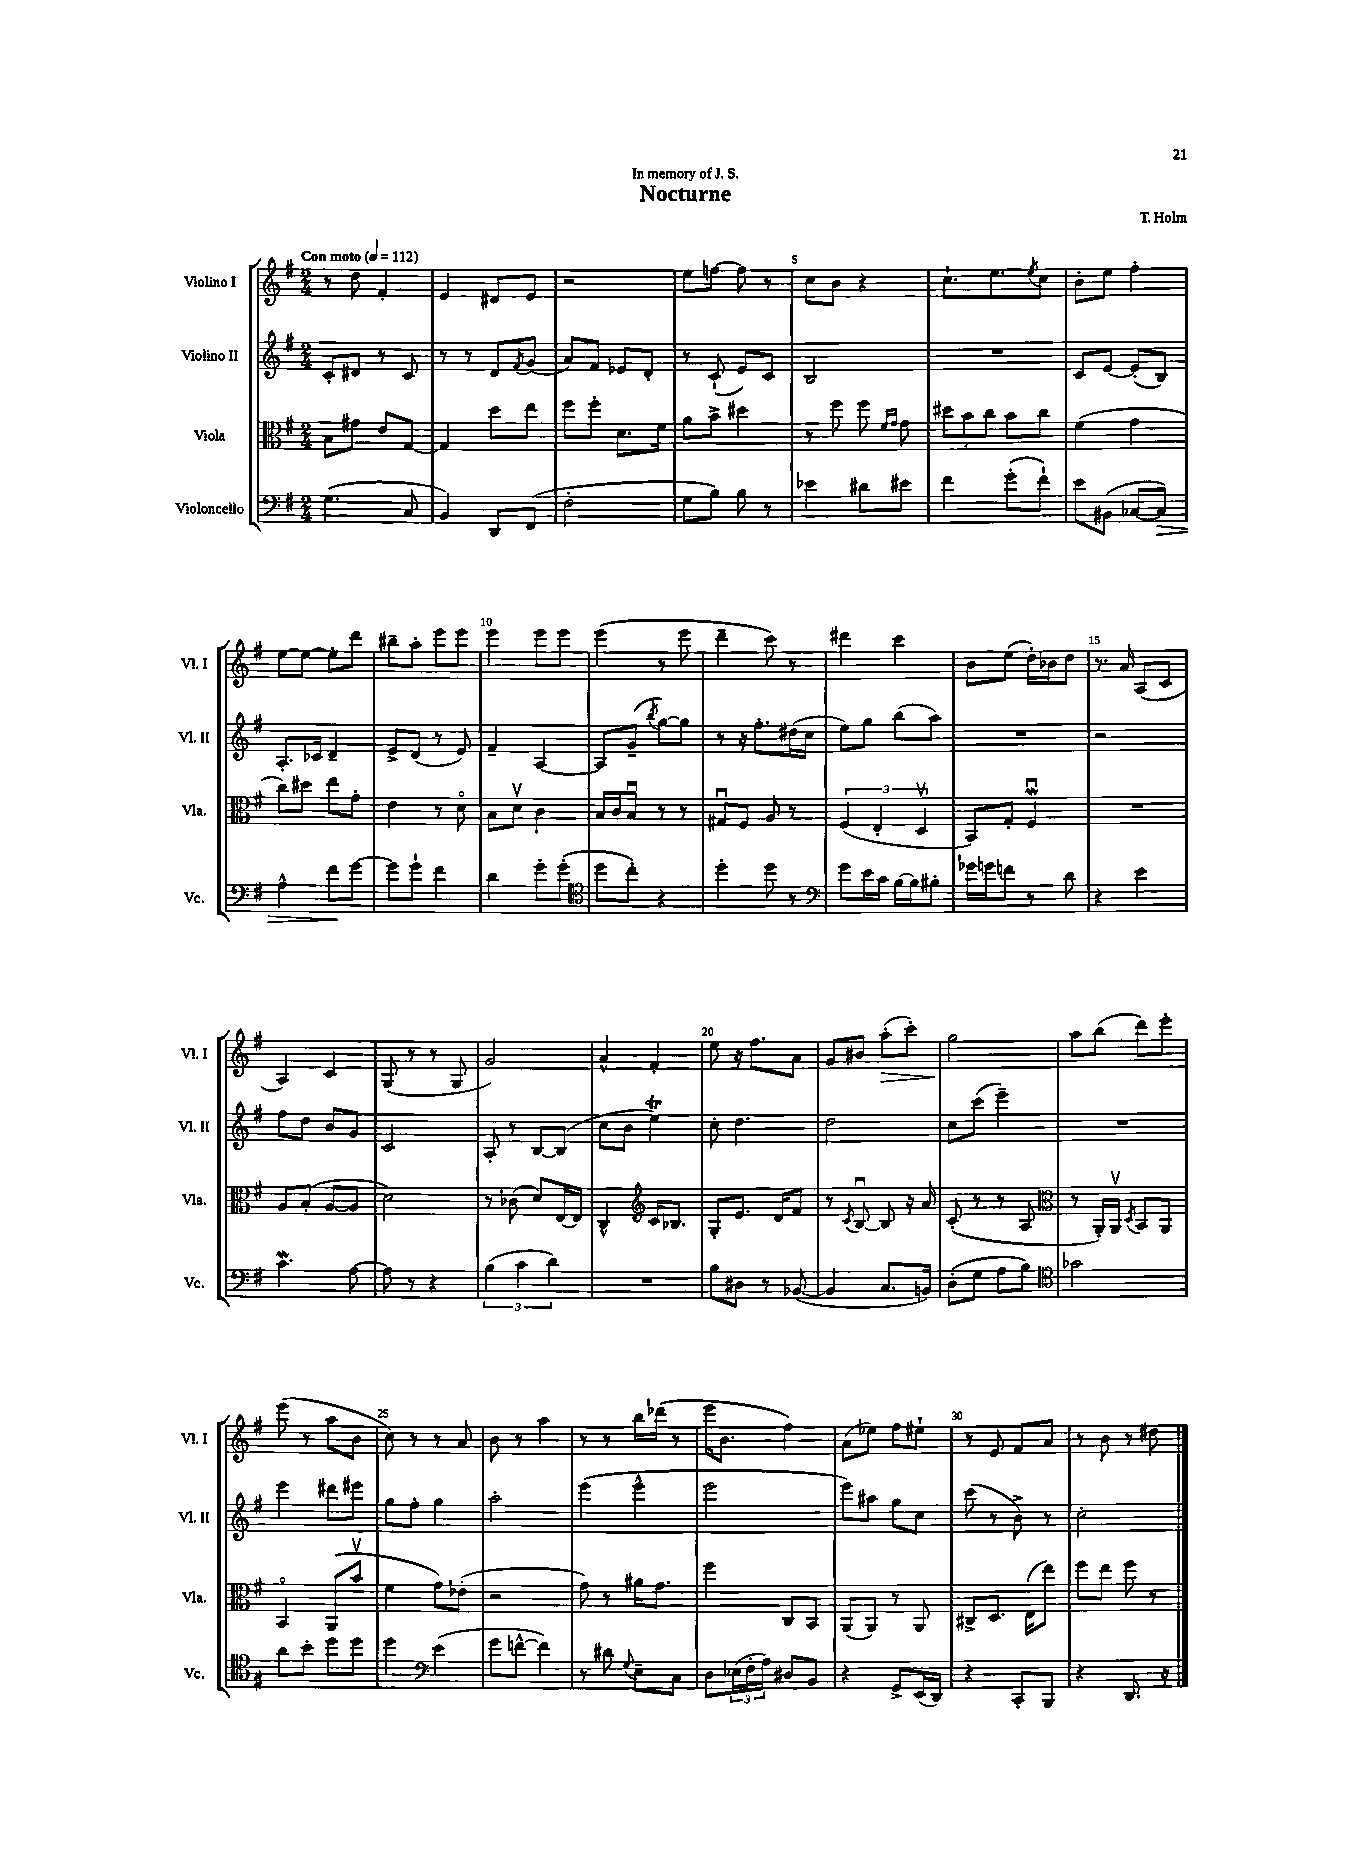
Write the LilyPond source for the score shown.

\header { title = "Nocturne" composer = "T. Holm" dedication = "In memory of J. S." }
<<
\new StaffGroup <<
\new Staff = "s0" \with { instrumentName = "Violino I" shortInstrumentName = "Vl. I" } {
    \clef treble \key g \major \numericTimeSignature \time 2/4 \tempo "Con moto" 4 = 112
    r8 d''8 fis'4-. |
    e'4 dis'8 e'8 |
    r2 |
    e''8 f''8~ f''8 r8 |
    c''8 b'8 r4 |
    c''8.-! e''8. \acciaccatura { e''8 } c''8 |
    b'8-. e''8 fis''4-. |
    e''8~ e''8~ e''8-. d'''8 |
    bis''8-- a''8-. e'''8 e'''8 |
    e'''4 e'''8 e'''8 |
    e'''4( r8 e'''8 |
    d'''4-- c'''8) r8 |
    dis'''4 c'''4 |
    b'8 e''8( d''16-.) bes'16 d''8 |
    r8. a'16 a8( c'8 |
    a4) c'4 |
    g8( r8 r8 g8 |
    g'2) |
    a'4-^ fis'4-. |
    e''8 r16 fis''8. a'8 |
    g'8 bis'8 a''8-.\>( c'''8-.) |
    g''2\! |
    a''8 b''8( d'''8) e'''8-. |
    e'''8( r8 a''8 b'8 |
    c''8) r8 r8 a'8 |
    b'8 r8 a''4 |
    r8 r8 b''16 des'''16( r8 |
    e'''16 b'8. fis''4) |
    a'8( ees''8) fis''8 eis''8-! |
    r8 e'8 fis'8 a'8 |
    r8 b'8 r8 dis''8 \bar "|." |
}
\new Staff = "s1" \with { instrumentName = "Violino II" shortInstrumentName = "Vl. II" } {
    \clef treble \key g \major \numericTimeSignature \time 2/4
    c'8-. dis'8 r8 c'8 |
    r8 r8 d'8 \acciaccatura { fis'8 } g'8( |
    a'8) fis'8 ees'8 d'8-. |
    r8 c'8-!( e'8) c'8 |
    b2 |
    R2 |
    c'8 e'8~ e'8-.( b8) |
    a8.-. ces'16 d'4-- |
    e'8-> d'8( r8 e'8) |
    fis'4-- a4~ |
    a8 g'8--( \acciaccatura { b''8 } g''8~) g''8 |
    r8 r16 fis''8.-. dis''16( c''16 |
    e''8) g''8 b''8( a''8) |
    R2 |
    r2 |
    fis''8 d''8 b'8 g'8 |
    c'2 |
    a8-. r8 b8~ b8( |
    c''8 b'8 e''4\trill) |
    c''8-. d''4. |
    d''2 |
    c''8 c'''8( e'''4--) |
    R2 |
    e'''4 dis'''8 eis'''8 |
    g''8 fis''8-. g''4 |
    a''2-. |
    e'''4( e'''4-^ |
    e'''2 |
    e'''8) ais''8 g''8 c''8 |
    c'''8( r8 b'8->) r8 |
    c''2-. \bar "|." |
}
\new Staff = "s2" \with { instrumentName = "Viola" shortInstrumentName = "Vla." } {
    \clef alto \key g \major \numericTimeSignature \time 2/4
    b8 gis'8 e'8 g8~ |
    g4 d''8 e''8 |
    fis''8 fis''8-. d'8. fis'16 |
    a'8 b'8-> dis''4 |
    r8 fis''8 fis''8 \grace { fis'16 g'16 } g'8 |
    \tuplet 3/2 { dis''8 b'8 c''8 } b'8 c''8 |
    fis'4( g'4 |
    c''8) dis''8 e''8 g'8-. |
    e'4 r8 d'8\flageolet |
    b8 d'8\upbow c'4 |
    b16 c'16 b8\downbow r8 r8 |
    gis8\downbow fis8 a8 r8 |
    \tuplet 3/2 { fis4( e4-. d4\upbow } |
    b,8) g8-. fis4\downbow\mordent |
    R2 |
    a8 b8-.( a8~ a8 |
    d'2) |
    r8 ces'8( d'8) e16~ e16 |
    c4-^ \clef treble c'16 bes8. |
    g8-. e'8. d'16 fis'8 |
    r8 \acciaccatura { c'8 } b8~\downbow b8 r16 a'16 |
    c'8-.( r8 r8 a8 |
    \clef alto r8 a,16-.) a,16\upbow \acciaccatura { d8 } b,8 a,8 |
    b,4\flageolet a,8( b'8\upbow |
    fis'4 g'8) ees'8-.( |
    r2 |
    g'8) r8 ais'16 g'8. |
    fis''4 c8 b,8 |
    a,8( a,8) r8 a,8 |
    cis8-> d8. e16( e''8) |
    fis''8 e''8 fis''8 r8 \bar "|." |
}
\new Staff = "s3" \with { instrumentName = "Violoncello" shortInstrumentName = "Vc." } {
    \clef bass \key g \major \numericTimeSignature \time 2/4
    g4.( c8 |
    b,4) d,8 fis,8( |
    fis2-. |
    g8 b8) b8 r8 |
    ees'4 dis'8 eis'8 |
    fis'4 g'8-.( fis'8-!) |
    e'8 bis,8( ces8~ ces8\>) |
    a4-^ fis'8\! g'8~ |
    g'8 g'8-! fis'4 |
    d'4 g'8-. g'8-.( |
    \clef tenor d''8 c''8-.) r4 |
    d''4-. d''8 r8 |
    \clef bass g'8 e'16 c'16 b16~ b16 bis8-. |
    ges'16 g'16 f'8 r8 d'8 |
    r4 e'4 |
    c'4.\mordent a8~ |
    a8 r8 r4 |
    \tuplet 3/2 { b4( c'4 d'4) } |
    R2 |
    b8 dis8 r8 bes,8~( |
    bes,4 c8. b,16) |
    d8-.( g8 a8 b8) |
    \clef tenor ges'2 |
    a'8 b'8-. d''8 d''8 |
    d''4 \clef bass e'4( |
    g'8 f'8~-^ f'4) |
    r8 dis'8 \appoggiatura { g8 } e8-- c8 |
    d8 \tuplet 3/2 { ees16( fis16-. a16) } dis8 b,8 |
    r4 g,8-> e,16( d,16) |
    r4 c,8-. b,,8 |
    r4 d,8. r16 \bar "|." |
}
>>
>>
\layout { \context { \Score \override BarNumber.break-visibility = ##(#f #t #t) barNumberVisibility = #(every-nth-bar-number-visible 5) } }
